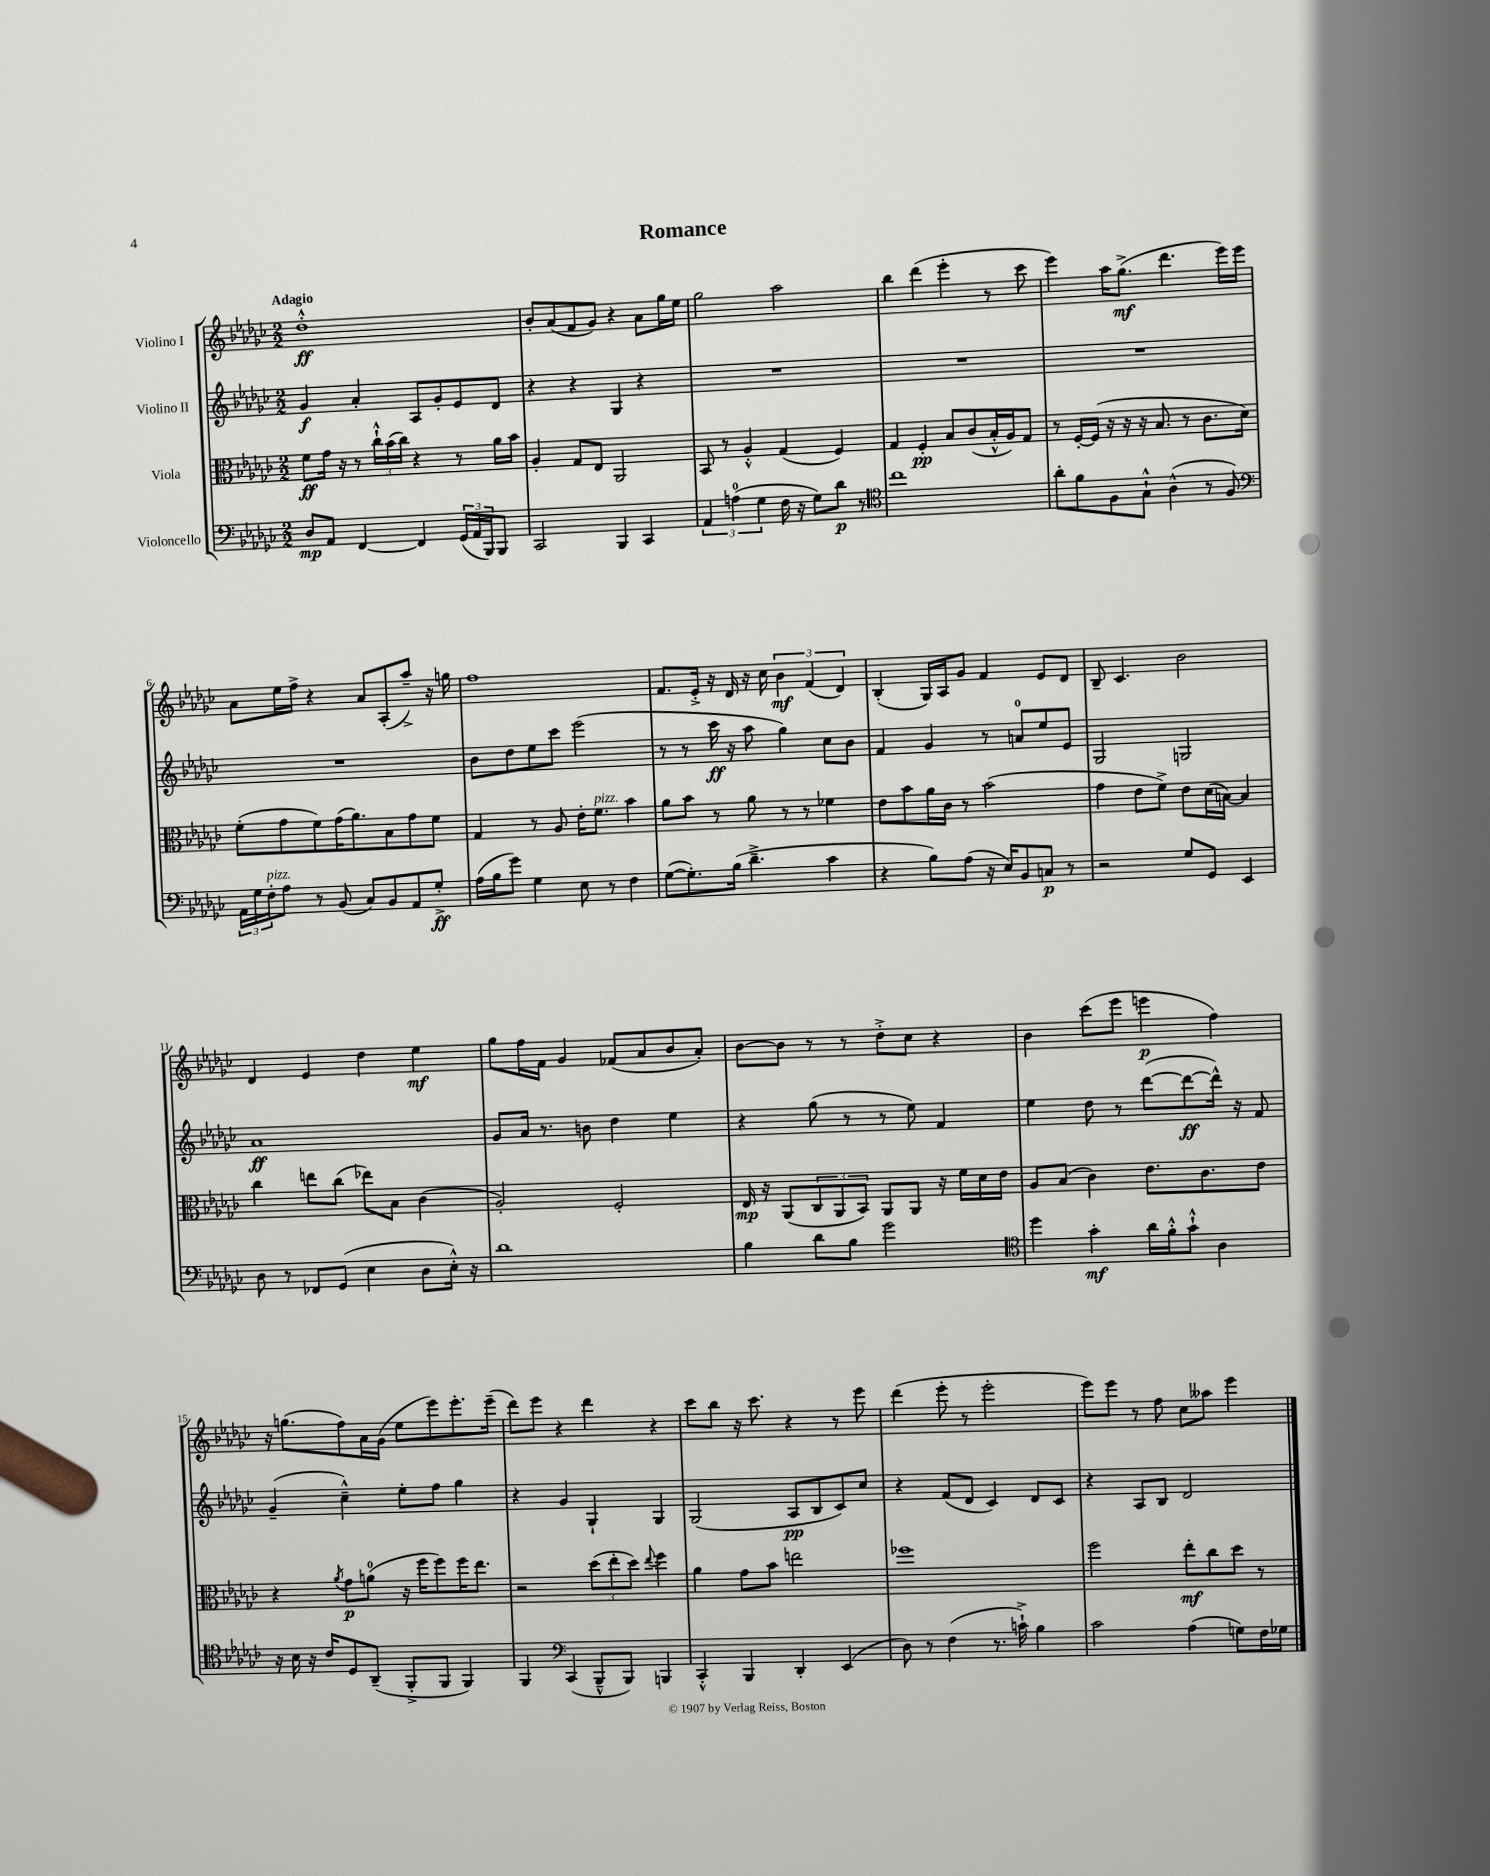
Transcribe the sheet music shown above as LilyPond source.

\header { title = "Romance" }
<<
\new StaffGroup <<
\new Staff = "s0" \with { instrumentName = "Violino I" } {
    \clef treble \key ges \major \numericTimeSignature \time 2/2 \tempo "Adagio"
    des''1-.-^\ff |
    bes'8-. aes'8( f'8 ges'8) r4 aes'8 ges''16 ees''16 |
    ges''2 aes''2 |
    bes''4 des'''4( ees'''4-. r8 ces'''8 |
    ees'''4) aes''16 ges''8.->\mf( des'''4. ees'''16) ees'''16 |
    aes'8 ees''16 f''16-> r4 aes'8 aes8-.( aes''8--->) r16 g''16 |
    f''1 |
    f'8. ees'16-.-> r16 des'16 r16 ces''16 \tuplet 3/2 { bes'4\mf f'4( des'4) } |
    bes4-.( ges16) aes16 ges'8 f'4 ees'8 des'8 |
    bes8-- ces'4. bes'2 |
    des'4 ees'4 des''4 ees''4\mf |
    ges''8 f''16 f'16 ges'4 fes'8( aes'8 bes'8 aes'8-.) |
    bes'8~ bes'8 r8 r8 des''8-.-> ces''8 r4 |
    bes'4 ces'''8( ees'''8 e'''4\p f''4) |
    r16 g''8.( f''8) aes'16 ges'16( ees''8 ees'''8) ees'''8.-. ees'''16--( |
    des'''8) ees'''8 r4 des'''4 r4 |
    ces'''8 bes''8 r16 ces'''8. r4 r8 ees'''8 |
    des'''4( ees'''8-. r8 ees'''2-. |
    ees'''8) ees'''8 r8 f''8 ces''8 aeses''8 ees'''4 \bar "|." |
}
\new Staff = "s1" \with { instrumentName = "Violino II" } {
    \clef treble \key ges \major \numericTimeSignature \time 2/2
    ges'4\f aes'4-. aes8 ges'8-. ees'8 des'8 |
    r4 r4 ges4 r4 |
    R1 |
    R1 |
    R1 |
    R1 |
    bes'8 des''8 ees''8 ces'''8 ees'''2( |
    r8 r8 ces'''16\ff r16 aes''8 ges''4) ces''8 bes'8 |
    f'4 ges'4 r8 a'8-0 ees''8 ees'8 |
    ges2 g2 |
    aes'1\ff |
    ges'8 aes'16 r8. b'8 des''4 ees''4 |
    r4 ges''8( r8 r8 ees''8) f'4 |
    ees''4 des''8 r8 des'''8~( des'''8~\ff des'''16-^) r16 f'8 |
    ges'4--( ces''4---^) ees''8-. f''8 ges''4 |
    r4 ges'4 ges4-! ges4 |
    ges2( aes8\pp bes8 ces'8) ces''8 |
    r4 f'8( des'8 ces'4) des'8 ces'8 |
    r4 aes8 bes8 des'2 \bar "|." |
}
\new Staff = "s2" \with { instrumentName = "Viola" } {
    \clef alto \key ges \major \numericTimeSignature \time 2/2
    f'8\ff ges'16 r16 r8 \tuplet 3/2 { ces''16-!-^ bes'16( ces''16) } r4 r8 aes'16 bes'16 |
    aes4-. ges8 ees8 aes,2 |
    bes,8 r8 aes4-.-^ ges4( f4) |
    ges4 f4-.\pp bes8 ces'8( bes16-.-^ aes16) ges8 |
    r8 f16~-. f16( r16 r16 r16 bes8. r8 ces'8. des'16) |
    f'8-.( ges'8 f'8) ges'16( aes'8.) bes8 ges'8 f'8 |
    ges4 r8 aes8 ees'16-. f'8.^\markup { \italic "pizz." } bes'4 |
    aes'8 bes'8 r8 aes'8 r8 r8 fes'4 |
    ees'8 bes'8 aes'16 ces'16 r8 bes'2( |
    ges'4 ees'8 f'8->) ees'8 des'16( b16~) b4 |
    ces''4 e''8 ces''8( ees''8) bes8 ces'4( |
    aes2-.) f2-. |
    ees16\mp r16 aes,8( \tuplet 3/2 { ces8 aes,8 bes,8) } aes,8 aes,8 r16 f'16 des'16 ees'16 |
    aes8 bes8( ces'4) ees'8. ces'8. ees'8 |
    r4 \acciaccatura { aes'8 } ges'8\p a'8-0( r16 f''16 f''8) f''16 ees''8. |
    r2 \tuplet 3/2 { des''8( ees''8-. des''8) } \appoggiatura { ees''8 } f''4 |
    aes'4 ges'8 bes'8 e''2 |
    fes''1 |
    f''2 ees''8-.\mf ces''8 des''8 r8 \bar "|." |
}
\new Staff = "s3" \with { instrumentName = "Violoncello" } {
    \clef bass \key ges \major \numericTimeSignature \time 2/2
    des8\mp aes,8 f,4~ f,4 \tuplet 3/2 { ges,16( aes,16 bes,,16) } bes,,8 |
    ces,2 bes,,4 ces,4 |
    \tuplet 3/2 { aes,4 a4-0( ges4 } f16 r16 ges8) des'8\p r8 |
    \clef tenor ces''1 |
    aes'8-. f'8 f8 ges8-!-^ aes4-^( r8 f8) |
    \clef bass \tuplet 3/2 { aes,16 ges16 f16-.^\markup { \italic "pizz." } } aes8 r8 bes,8( ces8) bes,8 aes,8 ges8-.->\ff |
    aes16( bes16 ges'8) ges4 ees8 r8 f4 |
    ges8~( ges8.-.) bes16( des'4.---> ces'4 |
    r4 bes8) aes8( r16 ees16) bes,8 c8\p r8 |
    r2 ges8 ges,8 ees,4 |
    des8 r8 fes,8 ges,8( ees4 des8 ees16-.-^) r16 |
    des'1 |
    bes4 des'8 bes8 ges'2 |
    \clef tenor des''4 ges'4-.\mf aes'16 f'16-.-^ ges'8-!-^ aes4 |
    r16 bes16 r16 ces'16 des8 aes,8--( f,8-.-> f,8 f,4) |
    f,4 \clef bass ces,4( bes,,8---^ bes,,8) b,,4 |
    ces,4-.-^ bes,,4 des,4-. ees,4( |
    des8) r8 f4( r8. c'16-!->) bes4 |
    ces'2 aes4( g8) f16 ges16 \bar "|." |
}
>>
>>
